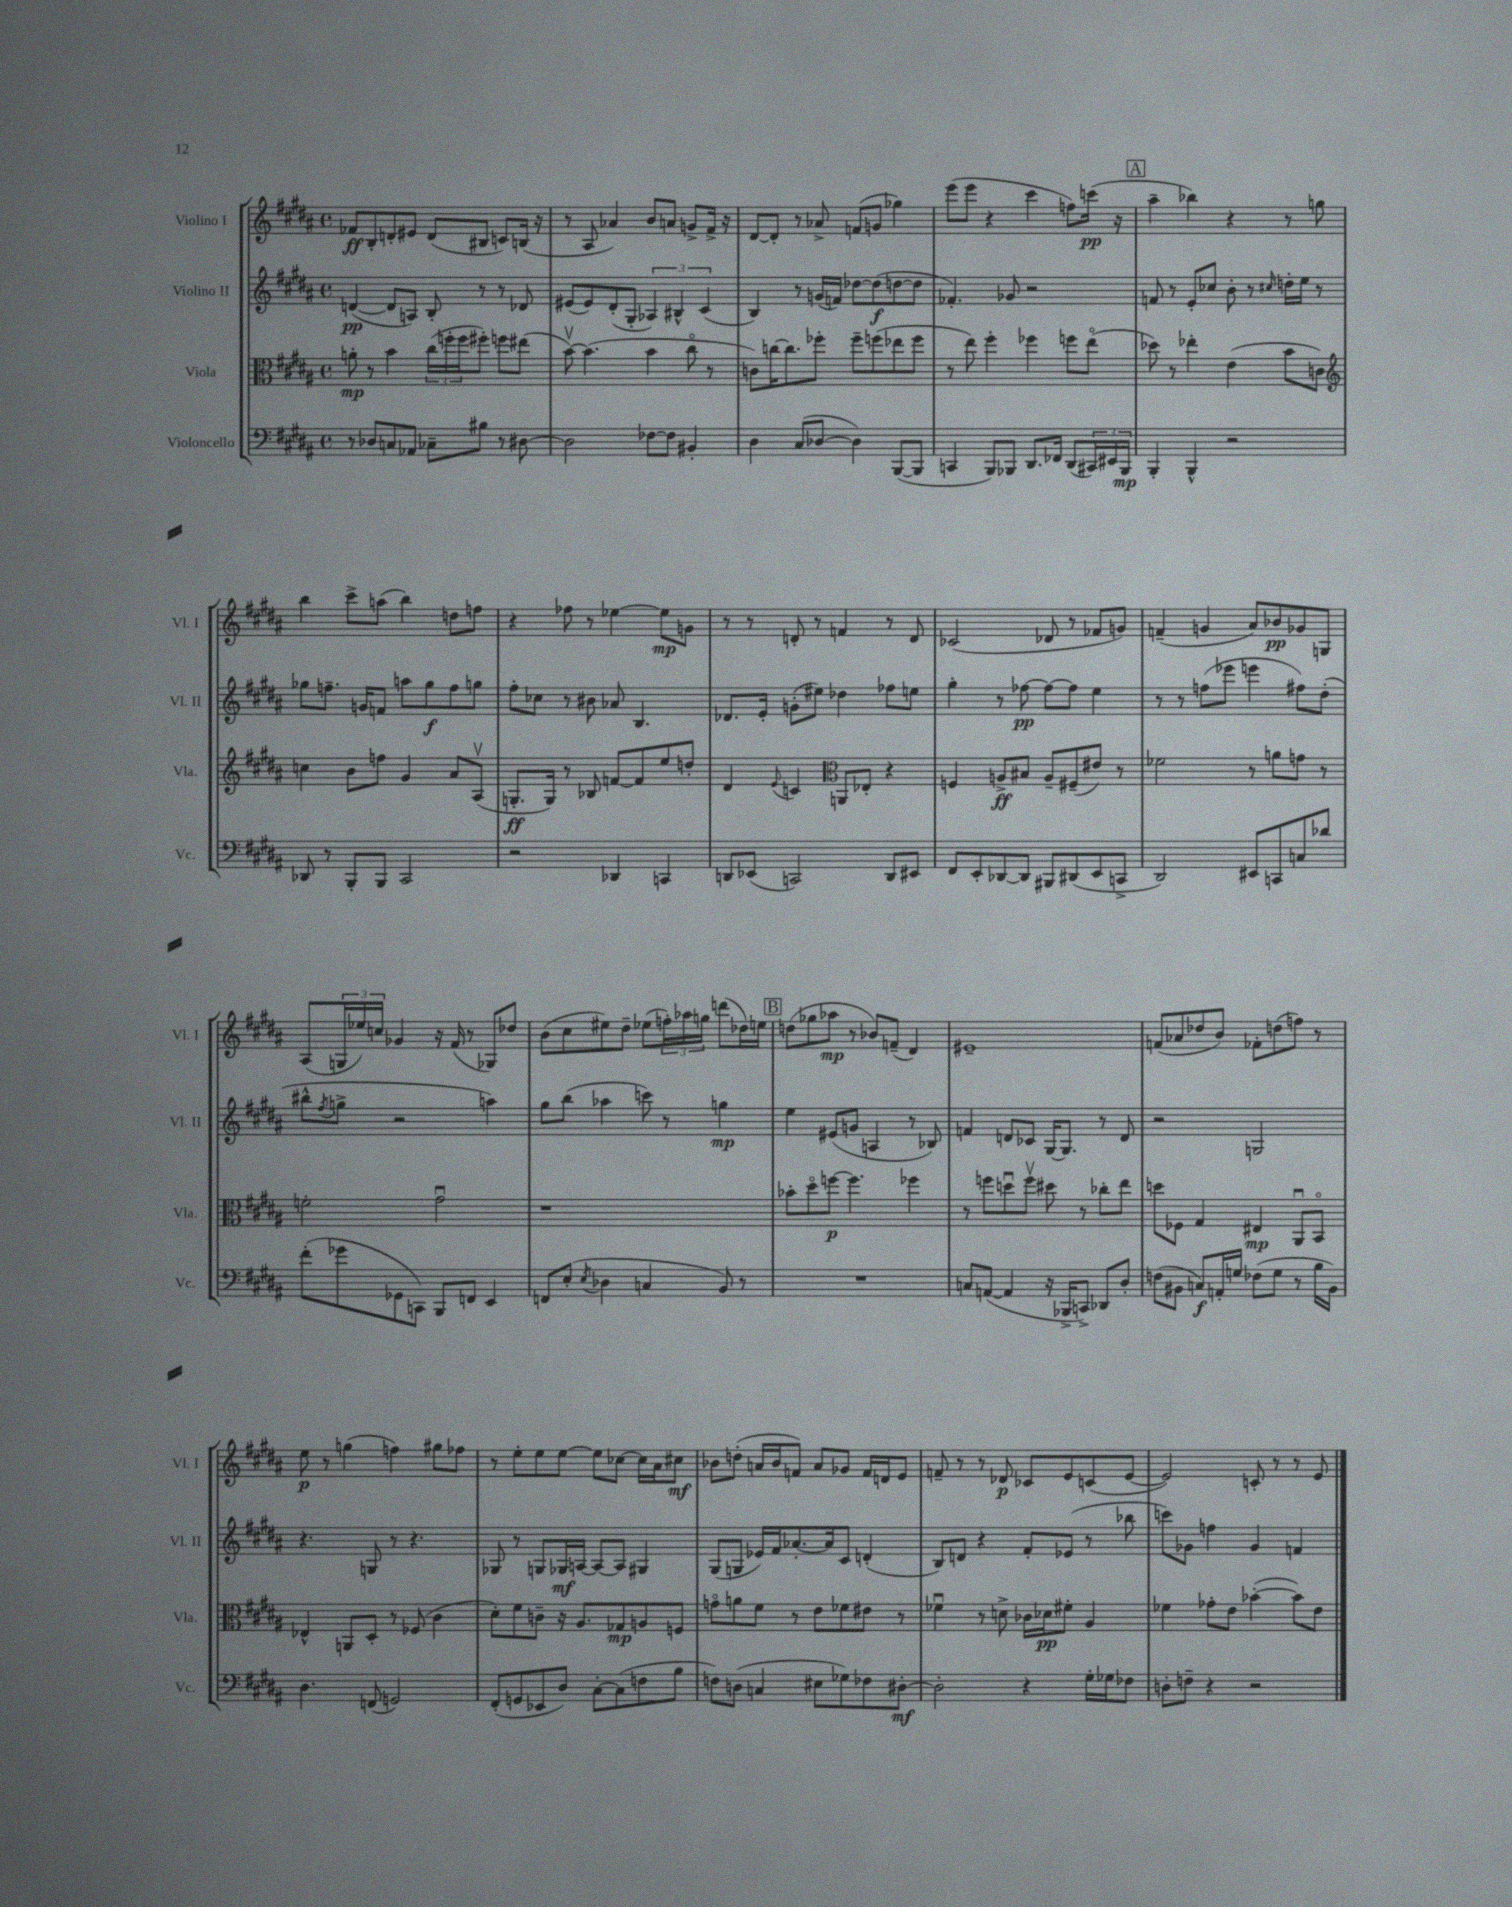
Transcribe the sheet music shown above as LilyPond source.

<<
\new StaffGroup <<
\new Staff = "s0" \with { instrumentName = "Violino I" shortInstrumentName = "Vl. I" } {
    \clef treble \key b \major \defaultTimeSignature \time 4/4
    fes'8\ff b8-. d'8-. eis'8 d'8( bis8 c'8) b16( r16 |
    r8 ais8 aes'4) b'8 a'8 g'8-> fis'16-> r16 |
    dis'8~ dis'8-. r8 aes'8-> f'8( g'8 ges''4) |
    e'''8( e'''8 r4 cis'''4 f''8) c'''16\pp( r16 |
    \mark \markup { \box "A" } ais''4-- bes''4) r4 r8 g''8 |
    b''4 cis'''8-> a''8( b''4) d''8 f''8 |
    r4 fes''8 r8 ees''4~ ees''8\mp g'8 |
    r8 r8 d'8-. r8 f'4 r8 d'8 |
    ces'2( des'8 r8 fes'8 g'8) |
    f'4--( g'4 ais'8) bes'8\pp ges'8 g8 |
    ais8( \tuplet 3/2 { g16 ees''16) c''16 } ges'4 r16 fis'16( r8 ges8) des''8 |
    b'8( cis''8 eis''8) dis''8-- ees''8( \tuplet 3/2 { f''16-.) aes''16 g''16 } d'''8( des''16) e''16 |
    \mark \markup { \box "B" } d''8( ges''8 aes''8\mp r8 bes'8) f'8--( dis'4) |
    eis'1-- |
    f'8( aes'8 des''8 b'8) fes'8-. d''8( f''8) r8 |
    e''8\p r8 g''4( f''4) gis''8 fes''8 |
    r8 e''8-. e''8 e''8~ e''8 ces''8~ ces''16 ais'16 cis''8\mf |
    bes'8 d''8-.( a'16 bes'16 f'8) a'8 ges'8 f'16 d'16 e'8 |
    f'8-- r8 r8 des'8\p ces'8 e'8 c'8( e'8~ |
    e'2) c'8-. r8 r8 e'8 \bar "|." |
}
\new Staff = "s1" \with { instrumentName = "Violino II" shortInstrumentName = "Vl. II" } {
    \clef treble \key b \major \defaultTimeSignature \time 4/4
    d'4~\pp( d'8 a8) b8-. r8 r8 des'8 |
    eis'8( eis'8) dis'8-.( gis8-. \tuplet 3/2 { aes4) bis4-^ cis'4( } |
    b4) r8 g'16( f'16) des''8~ des''8\f( d''8~ d''8 |
    fes'4.-.) ges'8 r2 |
    \mark \markup { \box "A" } f'8 r8 e'8-. ces''8 b'8-. r8 \grace { cis''16 } d''16-. e''16 r8 |
    ges''8 f''8.-- g'16 f'8 a''8 ges''8\f f''8 g''8 |
    fis''8-. ces''8 r8 bis'8 aes'8 b4. |
    des'8. e'16-. g'8-.( eis''8) des''4 fes''8 e''8 |
    gis''4-. r8 fes''8~\pp fes''8~ fes''8 e''4 |
    r8 r8 f''8( ees'''8 e'''4 fis''8) dis''8-.( |
    bis''8-^ \acciaccatura { fis''8 } g''8-> r2 a''4) |
    gis''8 b''8( aes''4 c'''8) r8 g''4\mp |
    \mark \markup { \box "B" } e''4 eis'8( g'8 a4 r8 bes8) |
    f'4 d'8 ces'8 gis16~ gis8. r8 d'8 |
    r2 g2 |
    r4. g8 r8 r4. |
    ges8 r8 g8 ges16\mf a16~ a8~ a8 gis4 |
    gis8( g8 ees'16) fis'16 aes'8.~-. aes'16 cis'8 d'4-.( |
    b8) d'8 r4 fis'8-. ees'8( r8 bes''8 |
    c'''8) ges'8 f''4 ges'4 f'4 \bar "|." |
}
\new Staff = "s2" \with { instrumentName = "Viola" shortInstrumentName = "Vla." } {
    \clef alto \key b \major \defaultTimeSignature \time 4/4
    a'8-.\mp r8 b'4 \tuplet 3/2 { cis''16( f''16-. f''16 } fis''8-.) f''8 eis''8( |
    b'8~\upbow) b'4.( b'4 cis''8\flageolet r8 |
    c'8) c''16~ c''8. fes''8-. fes''8-- f''8( ees''8 f''8 |
    r8 e''8) fis''4-. fes''4 f''8 e''8\flageolet( |
    \mark \markup { \box "A" } des''8) r8 ees''4-. e'4( b'8 c'8) |
    \clef treble c''4 b'8 f''8 gis'4 ais'8 ais8\upbow( |
    g8.-.\ff g16) r8 bes8 f'8~ f'8 e''8 d''8-. |
    dis'4 \appoggiatura { e'8 } c'4 \clef alto a,8 ees8-. r4 |
    f4 a8->\ff bis8 a8-- fis8--( eis'8) r8 |
    fes'2 r8 a'8 g'8 r8 |
    f'2-. gis'2\downbow |
    r1 |
    \mark \markup { \box "B" } bes'8-. dis''8\flageolet f''8~\p f''4. fes''4 |
    r8 f''8 d''8\downbow f''8\upbow dis''8 r8 ces''8-. e''8 |
    d''8 fes8 gis4 eis4\mp ais,8\downbow b,8\flageolet |
    ees4-^ a,8 dis8-. r8 fes8( cis'4 |
    dis'8-.) fis'8 c'8-- r16 ais8. ges8\mp a8 f8 |
    g'8\flageolet a'8 fis'8 r8 e'8 fes'8 eis'8 r8 |
    fes'4\downbow r8 d'8-> ces'16 des'16\pp fis'8-. ais4 |
    fes'4 ges'8-. e'8 bes'4~-.( bes'8) e'8 \bar "|." |
}
\new Staff = "s3" \with { instrumentName = "Violoncello" shortInstrumentName = "Vc." } {
    \clef bass \key b \major \defaultTimeSignature \time 4/4
    r8 des8 c8 aes,8 ces8-- bis8 r8 dis8~ |
    dis2 fes8~ fes8 bis,4-. |
    dis4 cis8( des8~ des4) b,,8~( b,,8 |
    c,4 b,,8) bes,,8 dis,8. fes,16 dis,8( \tuplet 3/2 { cis,16) eis,16 bes,,16\mp } |
    \mark \markup { \box "A" } b,,4-. b,,4-^ r2 |
    des,8 r8 b,,8-. b,,8 cis,2 |
    r2 des,4 c,4 |
    d,8 ees,8( c,2) d,8 eis,8 |
    fis,8 e,8-. des,8~ des,8 bis,,8 dis,8( e,8 c,8-> |
    dis,2) eis,8 c,8 c8 des'8 |
    fis'8-.( ges'8 ges,8 c,8) b,,8 f,8 e,4 |
    f,8 e8-.( \acciaccatura { e8 } des4 c4 b,8) r8 |
    \mark \markup { \box "B" } R1 |
    c8 a,8~( a,4 r16 bes,,16-> c,8->) des,8 dis8-. |
    f8( bis,8 c8\f) a,16-. g16 fes8( g8 r8 b16 bis,16) |
    dis4. f,8( g,2) |
    fis,8-.( g,8 ees,8 dis8) cis8~-. cis8( f8 b8 |
    f8) d8( c4 eis8 ges8) fes8 dis8~-.\mf |
    dis2-. r4 gis16-. ges16 fes8 |
    d8-. f8-- r4 r2 \bar "|." |
}
>>
>>
\layout { \context { \Score \remove "Bar_number_engraver" } }
